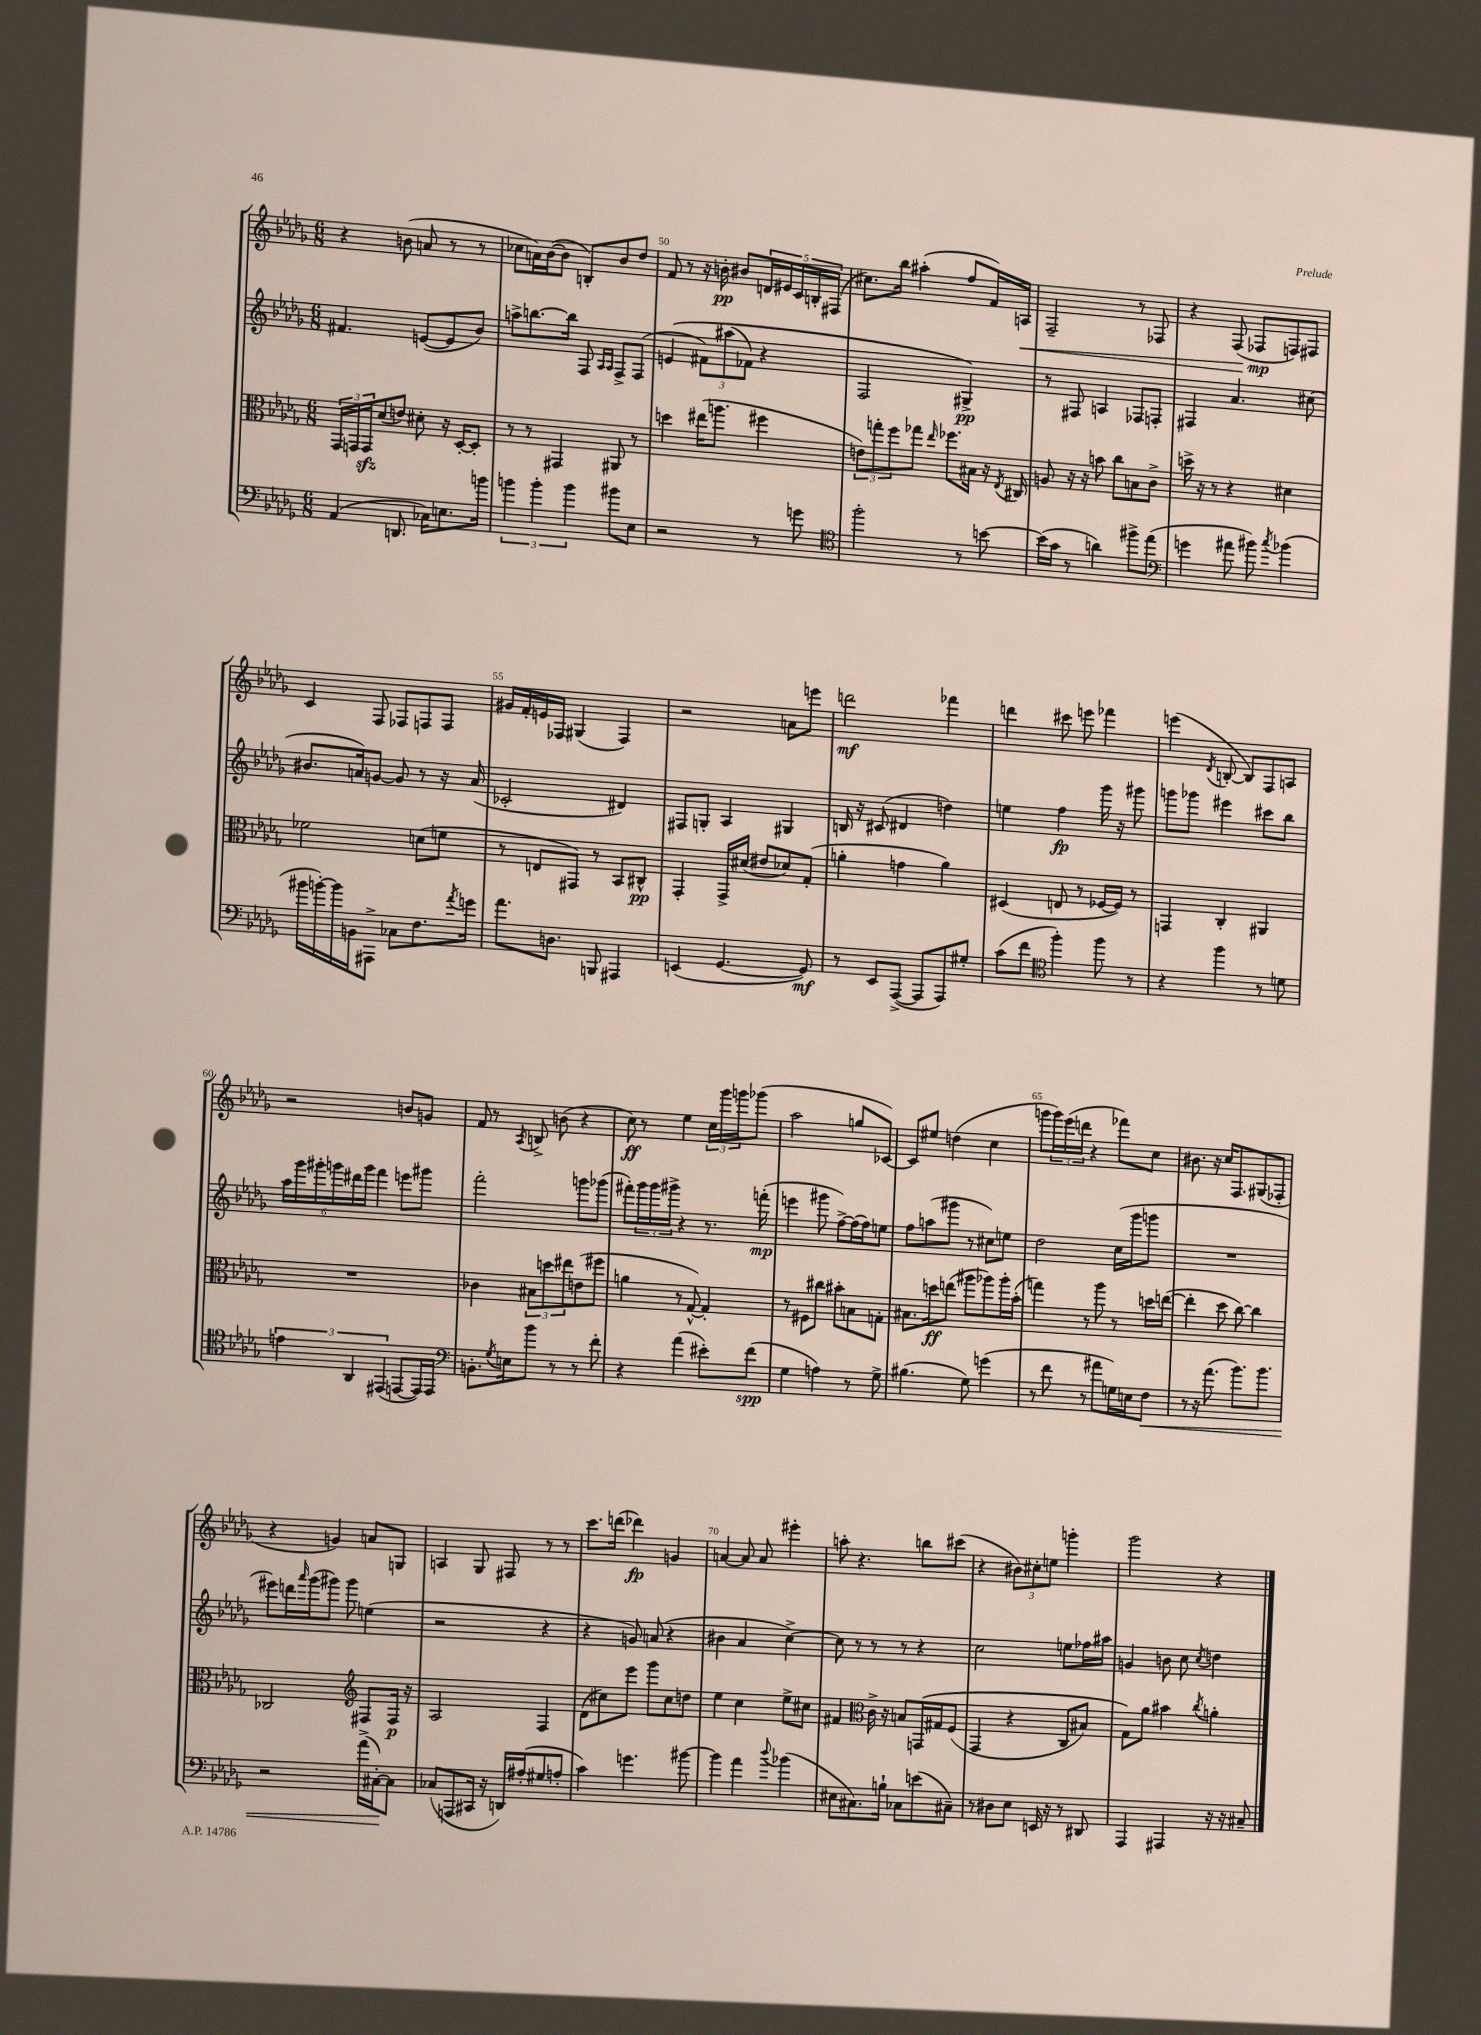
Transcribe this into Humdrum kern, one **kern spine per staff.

**kern	**dynam	**kern	**dynam	**kern	**dynam	**kern	**dynam
*part4	*part4	*part3	*part3	*part2	*part2	*part1	*part1
*staff4	*staff4	*staff3	*staff3	*staff2	*staff2	*staff1	*staff1
*clefF4	*	*clefC3	*	*clefG2	*	*clefG2	*
*k[b-e-a-d-g-]	*	*k[b-e-a-d-g-]	*	*k[b-e-a-d-g-]	*	*k[b-e-a-d-g-]	*
*M6/8	*	*M6/8	*	*M6/8	*	*M6/8	*
=48	=48	=48	=48	=48	=48	=48	=48
(4AA-/	.	24GG-/LL	.	4.f#X/	.	4r	.
.	.	24GGn/	.	.	.	.	.
.	.	24GGzz/J	.	.	.	.	.
.	.	(8d-/	.	.	.	.	.
8.DDn/	.	8en/J)	.	.	.	(8bn\	.
.	.	8d#X'\	.	([8en/L	.	8an/	.
16C-X\KL)	.	.	.	.	.	.	.
8.En\	.	16r	.	8e/]	.	8r	.
.	.	[16D-'/KL	.	.	.	.	.
.	.	8D-'/J]	.	8b-/J)	.	8r	.
16bn\Jk	.	.	.	.	.	.	.
=49	=49	=49	=49	=49	=49	=49	=49
6bn\	.	8r	.	8aan^\L	.	8cc-X\L	.
.	.	8r	.	[8.bbn\	.	16an\L)	.
6b'\	.	.	.	.	.	.	.
.	.	.	.	.	.	([16b-\J	.
.	.	4GG#X/	.	.	.	8b-\J]	.
.	.	.	.	16bb\Jk]	.	.	.
6b\	.	.	.	.	.	.	.
.	.	.	.	8F/	.	8Bn'/L)	.
.	.	.	.	16qqA-/LL	.	.	.
.	.	.	.	16qqA-/JJ	.	.	.
8b#X\L	.	8AA#X/	.	8F^/L	.	8b-/	.
8E-\J	.	8r	.	(8F/J	.	8dd-/J	.
=50	=50	=50	=50	=50	=50	=50	=50
2r	.	4ddn\	.	(4en/	.	8f/	.
.	.	.	.	.	.	8r	.
.	.	(16ee#X\KL	.	12f#X\L)	.	16r	.
.	.	8.aan\J	.	.	.	16bn'\	pp
.	.	.	.	(12aa#X\	.	.	.
.	.	.	.	.	.	8b#X/L	.
.	.	.	.	12f-X\J)	.	.	.
8r	.	4ff#X\	.	4r	.	20dn/L	.
.	.	.	.	.	.	20e#X/	.
.	.	.	.	.	.	20c/	.
8gn\	.	.	.	.	.	.	.
.	.	.	.	.	.	20Bn'/	.
.	.	.	.	.	.	(20F#X/JJ	.
=51	=51	=51	=51	=51	=51	=51	=51
*clefC4	*	*	*	*	*	*	*
2ff'\	.	12en\L)	.	2F/	.	8.cc#X\L)	.
.	.	12ggn'\	.	.	.	.	.
.	.	12ff\	.	.	.	.	.
.	.	.	.	.	.	16bb-\Jk	.
.	.	8gg-X\J	.	.	.	(4aa#X'\	.
.	.	16qqee-/	.	.	.	.	.
.	.	8.ff-X\L	.	.	.	.	.
8r	.	.	.	4G#X^/)	pp	8ff/L	.
.	.	16B#X\Jk	.	.	.	.	.
[8bn\	.	16r	.	.	.	16f/L)	.
.	.	8qE-/	.	.	.	.	.
!	!	!	!	!	!	!	!LO:HP:b
.	.	16C#X/	.	.	.	16An/JJ	<
=52	=52	=52	=52	=52	=52	=52	=52
(16b\LL]	.	8An/	.	8r	.	2F~/	.
16g-\JJ	.	.	.	.	.	.	.
8r	.	16r	.	8F#X/	.	.	.
.	.	16r	.	.	.	.	.
4an\)	.	8bn\	.	4An/	.	.	.
.	.	8cc\L	.	.	.	.	.
8ff#X^\L	.	8Bn\	.	8F-X/L	.	8r	.
(8ee-\J	.	8c^\J	.	8Fn'/J	.	8F-X/	.
=53	=53	=53	=53	=53	=53	=53	=53
*clefF4	*	*	*	*	*	*	*
4gn\	.	16ddn^\	.	4F#X/	.	4r	.
.	.	16r	.	.	.	.	.
.	.	8r	.	.	.	.	.
8a#X\	.	4r	.	4.a-/	.	(8F/	.
8b#X\)	.	.	.	.	.	8F-X/L	mp
8qcc/	.	.	.	.	.	.	.
(4b-X\	.	4d#X\	.	.	.	8Fn/)	[
.	.	.	.	(8cc#X\	.	8F#X/J	.
!!LO:LB:g=z
=54	=54	=54	=54	=54	=54	=54	=54
16b#X\LL	.	2f-X\	.	8.b#X/L	.	4c/	.
[16bn'\)	.	.	.	.	.	.	.
16b\]	.	.	.	.	.	.	.
16BBn\J	.	.	.	16an/k)	.	.	.
8AAA#X^\J	.	.	.	[8gn/J	.	8F/	.
8C-X\L	.	.	.	8g/]	.	8F-X/L	.
8.F\	.	(8dn\L	.	8r	.	8Fn/	.
.	.	8fn\J	.	16r	.	8F/J	.
8qa-/	.	.	.	.	.	.	.
16gn\Jk	.	.	.	(16a/	.	.	.
=55	=55	=55	=55	=55	=55	=55	=55
8.a-\L	.	8r	.	2c-X'/	.	16g#X/LL	.
.	.	.	.	.	.	16f'/	.
.	.	8En/L	.	.	.	16en/	.
8.Dn\J	.	.	.	.	.	16F-X/JJ	.
.	.	8GG#X/J)	.	.	.	(4G#X/	.
8BBBn/	.	8r	.	.	.	.	.
4AAA#X/	.	8BB-/L	.	4d#X/)	.	4F-/)	.
.	.	8C#X^^/J	pp	.	.	.	.
=56	=56	=56	=56	=56	=56	=56	=56
(4EEn/	.	4GG-'/	.	8F#X/L	.	2r	.
.	.	.	.	8Gn'/J	.	.	.
[4.GG-/	.	16GG-^/LL	.	4A-/	.	.	.
.	.	(16d#X/JJ	.	.	.	.	.
.	.	8e#X/L	.	.	.	.	.
.	.	8d-X/)	.	4G#X/	.	8an\L	.
8GG-/])	mf	(8G-'/J	.	.	.	8eeen\J	.
=57	=57	=57	=57	=57	=57	=57	=57
8r	.	4an'\	.	16Bn/	.	2dddn\	mf
.	.	.	.	16r	.	.	.
8EE-/L	.	.	.	(8c#X/	.	.	.
([8AAA-^/J	.	4gn\	.	4d#X/	.	.	.
8AAA-/L]	.	.	.	.	.	.	.
8AAA-/)	.	4a\)	.	4ddn\)	.	4fff-X\	.
8G#X'/J	.	.	.	.	.	.	.
=58	=58	=58	=58	=58	=58	=58	=58
(8c\L	.	(4D#X/	.	4een\	.	4dddn\	.
8f\J	.	.	.	.	.	.	.
*clefC4	*	*	*	*	*	*	*
4ff'\)	.	8En/	.	4ff\	fp	8ccc#X\	.
.	.	8r	.	.	.	8eeen\	.
8ff\	.	[16F-X/LL	.	16ggg-\	.	4fff-X\	.
.	.	16F-/JJ])	.	16r	.	.	.
8r	.	8r	.	8ggg#X\	.	.	.
=59	=59	=59	=59	=59	=59	=59	=59
4r	.	4GGn/	.	8gggn\L	.	(4eeen\	.
.	.	.	.	8ggg-X\J	.	.	.
.	.	.	.	.	.	8qd-/	.
4ff\	.	4C'/	.	4eee#X\	.	[8Bn'/	.
.	.	.	.	.	.	8B/L])	.
8r	.	4AA#X/	.	8ccc#X\L	.	8F/	.
8dn\	.	.	.	8bb-\J	.	8An/J	.
!!LO:LB:g=z
=60	=60	=60	=60	=60	=60	=60	=60
6en\	.	2.r	.	24aa-\LL	.	2r	.
.	.	.	.	24ggg-\	.	.	.
.	.	.	.	24ggg#X'\	.	.	.
.	.	.	.	24gggn\	.	.	.
6AA-/	.	.	.	24ddd#X\	.	.	.
.	.	.	.	24ggg\JJ	.	.	.
.	.	.	.	4fff\	.	.	.
(6EE#X/	.	.	.	.	.	.	.
[8EEn/L	.	.	.	8eeen\L	.	8bn/L	.
16EE/L])	.	.	.	8ggg#X\J	.	8gn/J	.
16EE/JJ	.	.	.	.	.	.	.
=61	=61	=61	=61	=61	=61	=61	=61
*clefF4	*	*	*	*	*	*	*
8.BBn'\L	.	4c-X\	.	2fff'\	.	8f/	.
.	.	.	.	.	.	8r	.
8qG-/	.	.	.	.	.	.	.
16En\k	.	.	.	.	.	.	.
.	.	.	.	.	.	8qA-/	.
8b-\J	.	12B#X\L	.	.	.	8Bn^/	.
.	.	12ddn\	.	.	.	.	.
8r	.	.	.	.	.	(8bn\	.
.	.	12ee#X\	.	.	.	.	.
8r	.	(8en\	.	8gggn\L	.	4r	.
8f'\	.	8ff#X\J	.	(8ggg-X\J	.	.	.
=62	=62	=62	=62	=62	=62	=62	=62
4r	.	4an\	.	8fff#X'\L)	.	8cc\)	ff
.	.	.	.	24ggg-\L	.	8r	.
.	.	.	.	24ggg-\	.	.	.
.	.	.	.	24ggg#X^\JJ	.	.	.
(4a-\	.	8r	.	4r	.	4ee-\	.
.	.	[8G-^^/)	.	.	.	.	.
8e#X'\L)	.	4G-'/]	.	8.r	.	24cc\LL	.
.	.	.	.	.	.	24ggg-\	.
.	.	.	.	.	.	24gggn\J	.
(8f\J	spp	.	.	.	.	(8ggg-X\J	.
.	.	.	.	(16fffn'\	mp	.	.
=63	=63	=63	=63	=63	=63	=63	=63
4G-\	.	8r	.	4eeen\	.	2aa-\	.
.	.	8F#X\L	.	.	.	.	.
4An\)	.	8cc#X\J	.	8ggg#X\	.	.	.
.	.	8b#X'\L	.	[8ff^\L)	.	.	.
8r	.	8Bn\	.	(16ff\L]	.	8ggn/L	.
.	.	.	.	16ff\J)	.	.	.
8G-^\	.	8Gn'\J	.	8een\J	.	[8c-X/J)	.
=64	=64	=64	=64	=64	=64	=64	=64
(4.B#X\	.	8.B#X\L	.	8ff\L	.	8c-/L]	.
.	.	.	.	(8aan\	.	8ee#X/J	.
.	.	16ddn\k	ff	.	.	.	.
.	.	(8een\J	.	8ggg#X\J	.	(4ddn\	.
8G-\)	.	8aa#X\L	.	8r	.	.	.
(4gn\	.	8aa-X\)	.	8cc#X\L)	.	4cc\	.
.	.	16aa-'\L	.	8een\J	.	.	.
.	.	(16b-'\JJ	.	.	.	.	.
=65	=65	=65	=65	=65	=65	=65	=65
8r	.	4ggn\)	.	2dd-\	.	8gggn\L	.
8f\	.	.	.	.	.	24ggg\L)	.
.	.	.	.	.	.	(24eee-\	.
.	.	.	.	.	.	24dddn\JJ	.
8r	.	8r	.	.	.	4r	.
8a#X\L	.	8aa-\	.	.	.	.	.
16Gn\L)	.	8r	.	(16cc\LL	.	8fff-X\L)	.
16En\J	.	.	.	16ggg-\J	.	.	.
!	!LO:HP:b	!	!	!	!	!	!
8F\J	<	16ddn\LL	.	8gggn\J	.	8cc\J	.
.	.	([16een\JJ	.	.	.	.	.
=66	=66	=66	=66	=66	=66	=66	=66
8r	.	4ee'\]	.	2.r	.	8.b#X\	.
16r	.	.	.	.	.	.	.
(8.a-\	.	.	.	.	.	16r	.
.	.	8dd-\	.	.	.	16cc/KL	.
.	.	.	.	.	.	8.F/	.
8.b-\L)	.	[8cc\)	.	.	.	.	.
.	.	4cc\]	.	.	.	(8G#X/	.
8.b-\J	.	.	.	.	.	.	.
.	.	.	.	.	.	8F-X'/J	.
!!LO:LB:g=z
=67	=67	=67	=67	=67	=67	=67	=67
2r	.	2C-X/	.	8eee#X\L)	.	4r	.
.	.	.	.	16dddn\L	.	.	.
.	.	.	.	16qqaaa-/	.	.	.
.	.	.	.	(16ggg-\J	.	.	.
.	.	.	.	8ggg#X\J)	.	4gn/)	.
.	.	.	.	8ggg#\	.	.	.
*	*	*clefG2	*	*	*	*	*
(16a-^\LL	.	8F#X/L	.	(4een\	.	8an/L	.
[16C#X'\J)	.	.	.	.	.	.	.
8C#\J]	[	16F#/Jk	p	.	.	8Gn/J	.
.	.	16r	.	.	.	.	.
=68	=68	=68	=68	=68	=68	=68	=68
(8C-X/L	.	2A-/	.	2r	.	4An/	.
8AAAn/	.	.	.	.	.	.	.
16CC#X/Jk	.	.	.	.	.	8G-/	.
16r	.	.	.	.	.	.	.
16DDn/LL)	.	.	.	.	.	8F#X/	.
(16A#X'/J	.	.	.	.	.	.	.
8G#X/	.	4F/	.	4r	.	8r	.
8An'/J	.	.	.	.	.	8r	.
=69	=69	=69	=69	=69	=69	=69	=69
4c\)	.	(8d-\L	.	4r	.	8.ccc\L	.
.	.	8cc#X\)	.	.	.	.	.
.	.	.	.	.	.	(16dddn\Jk	.
4.gn\	.	8eee-\J	.	8gn/)	.	4ddd-X\)	fp
.	.	8ggg-\L	.	(8an/	.	.	.
.	.	8cc#\	.	4r	.	4gn/	.
[8b#X\	.	8ddn\J	.	.	.	.	.
=70	=70	=70	=70	=70	=70	=70	=70
4b#\]	.	4ee-\	.	4b#X\	.	[4an/	.
4a-\	.	4cc\	.	4a-/	.	8a/]	.
.	.	.	.	.	.	8a/	.
8qqdd-/	.	.	.	.	.	.	.
(4b-X\	.	8ee-^\L	.	[4cc^\)	.	4eee#X'\	.
.	.	8cc#X\J	.	.	.	.	.
=71	=71	=71	=71	=71	=71	=71	=71
8E#X\L	.	4f#X/	.	8cc\]	.	8aan'\	.
8.C#X\)	.	.	.	8r	.	4.r	.
*	*	*clefC3	*	*	*	*	*
.	.	16c^\	.	8r	.	.	.
16Bn`\Jk	.	16r	.	.	.	.	.
8C-X\L	.	8Bn/L	.	8r	.	.	.
(8en\	.	(16GGn/L	.	4r	.	8bbn\L	.
.	.	16G#X/J	.	.	.	.	.
8C#X~\J)	.	(8F/J	.	.	.	(8ccc#X\J	.
=72	=72	=72	=72	=72	=72	=72	=72
8r	.	4GG-/	.	2cc\	.	4r	.
8D#X\L	.	.	.	.	.	.	.
8E-\J	.	4r	.	.	.	12b#X\L)	.
.	.	.	.	.	.	12cc#X'\	.
16EEn/	.	.	.	.	.	.	.
.	.	.	.	.	.	12een\J	.
16r	.	.	.	.	.	.	.
8r	.	8C/L	.	8een\L	.	4gggn'\	.
8DD#X/	.	8B#X/J)	.	16ff-X\L	.	.	.
.	.	.	.	16aa#X\JJ	.	.	.
=73	=73	=73	=73	=73	=73	=73	=73
4AAA-/	.	8G-\L)	.	4gn/	.	2ggg-\	.
.	.	8a-\J	.	.	.	.	.
4AAA#X/	.	4b#X\	.	8bn\	.	.	.
.	.	.	.	8cc\	.	.	.
.	.	8qcc/	.	8qcc/	.	.	.
16r	.	4an'\	.	4ddn\	.	4r	.
16r	.	.	.	.	.	.	.
8C#X~/	.	.	.	.	.	.	.
==	==	==	==	==	==	==	==
*-	*-	*-	*-	*-	*-	*-	*-
